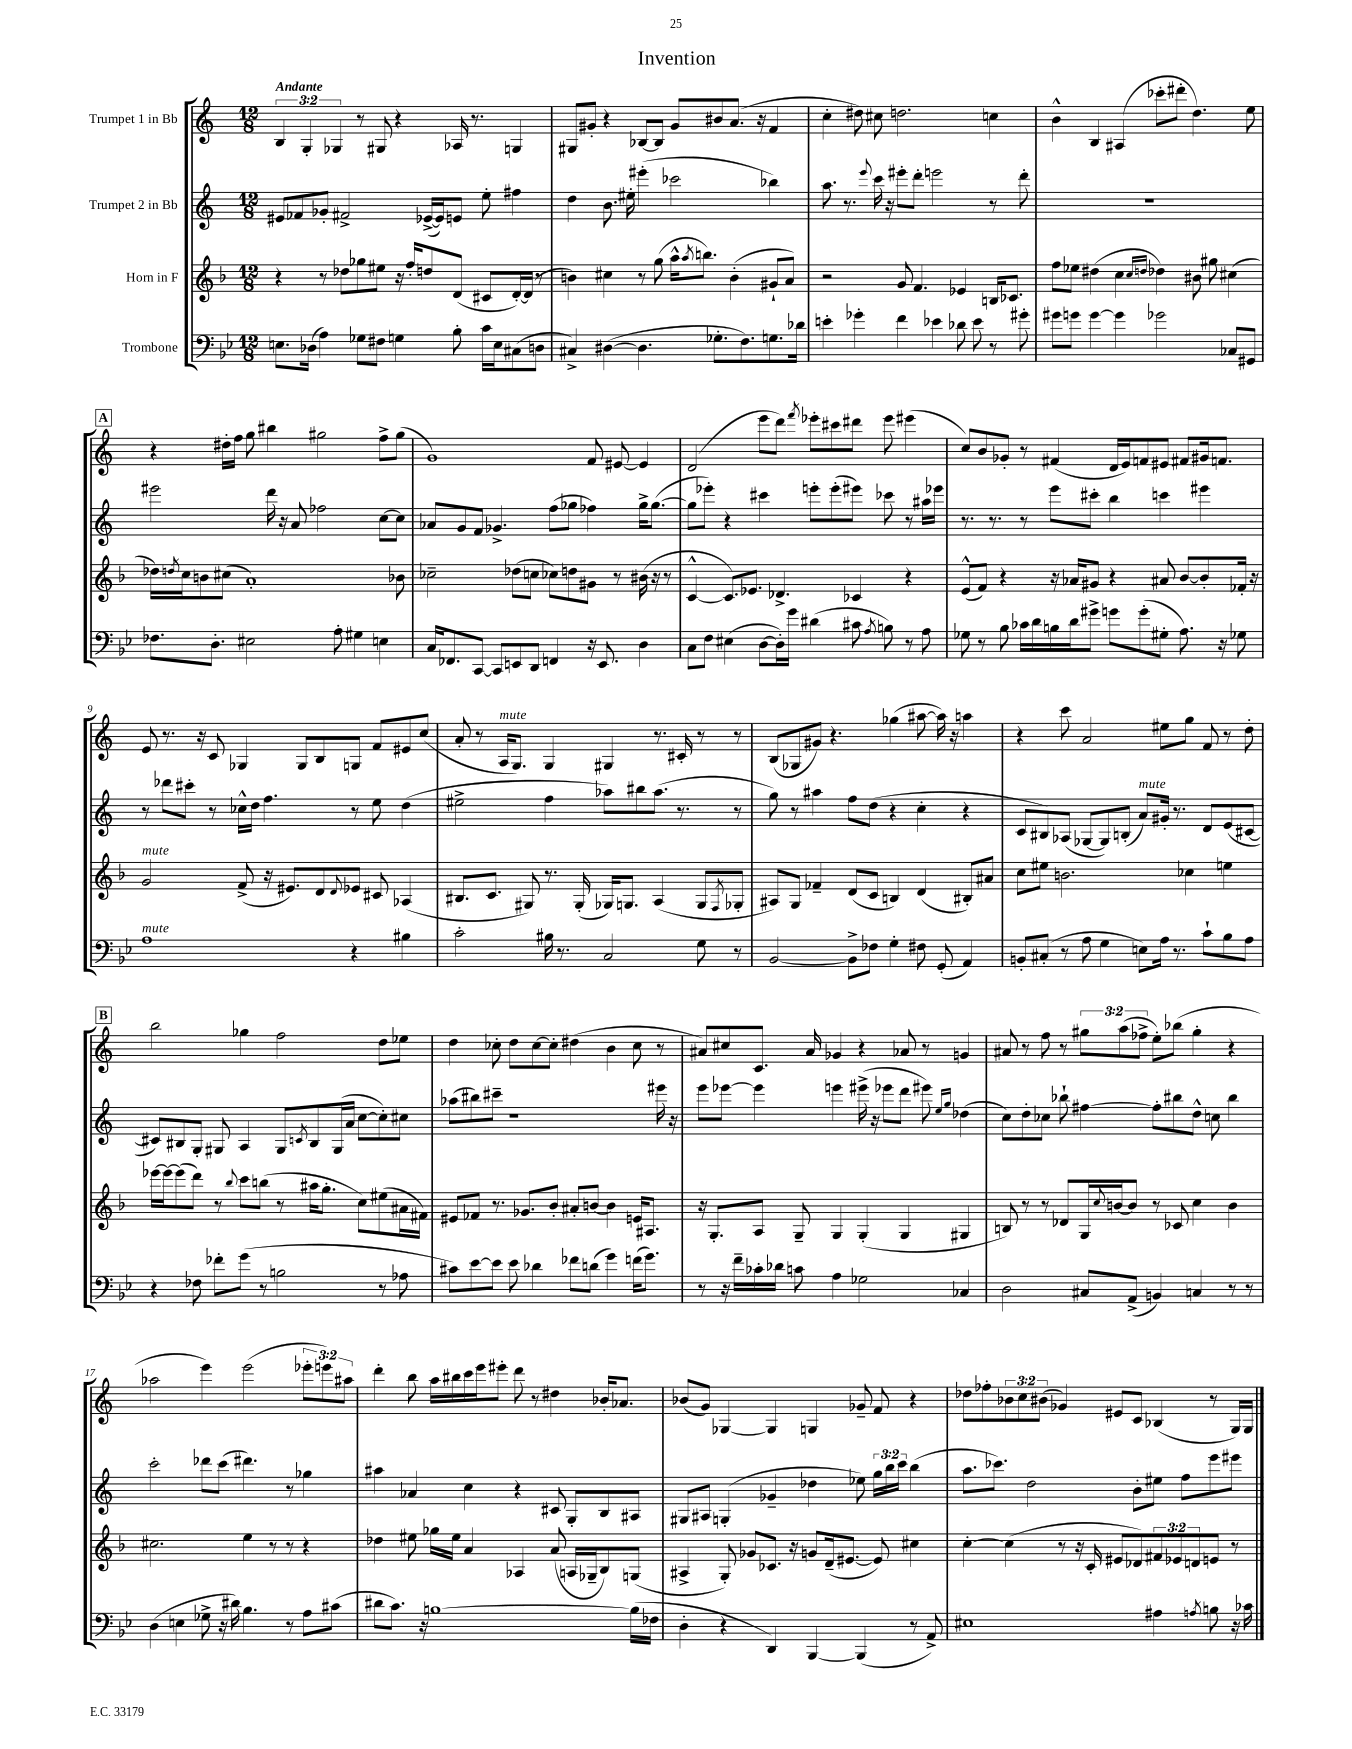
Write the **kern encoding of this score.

**kern	**kern	**kern	**kern
*staff4	*staff3	*staff2	*staff1
*clefF4	*clefG2	*clefG2	*clefG2
*k[b-e-]	*k[b-]	*k[]	*k[]
*M12/8	*M12/8	*M12/8	*M12/8
8.E\L	4r	8e#/L	6B/
.	.	8f-/	.
.	.	.	6G'/
(16D-\Jk	.	.	.
4A\)	8r	8g-'/J	.
.	.	.	6G-/
.	8dd-\L	2f#^/	.
8G-\L	8gg-\	.	8r
8F#\J	8ee#\J	.	8G#/
4G\	16r	.	4r
.	16ff'/LK	.	.
.	8dd/	([16e-^/LL	.
.	.	16e-/]J)	.
8B-'\	(8d/J	8e/J	16A-/
.	.	.	8.r
16c\LL	8c#/L	8ee'\	.
16E\J	.	.	.
(8C#\	[16d'/L)	4ff#\	4G/
.	(16d/]JJ	.	.
8D\J	8r	.	.
=	=	=	=
4C#^/)	4b\)	4dd\	8G#/L
.	.	.	8g#'/J
([4D#\	4cc#\	8.b\	4r
.	.	16ee#'\	.
4.D#\]	8r	(4eee#'\	[8B-/L
.	(8gg\	.	8B-/]J
.	16aa^^\LK	2ccc-\	8g#/L
.	8qaa/	.	.
.	8.bb\J)	.	.
8.G-'\L	.	.	8b#/
.	(4b'\	.	(8.a/J
8.F\)	.	.	.
.	.	.	16r
8.G\	8g#`/L	4bb-\)	4f/
.	8a/J)	.	.
16d-\Jk	.	.	.
=	=	=	=
4e'\	2r	8.aa\	4cc'\
.	.	8.r	.
4g-'\	.	.	8dd#\)
.	.	8qqeee/	.
.	.	16ccc\	8cc#\
.	.	16r	.
4f\	8g/	8eee#'\L	2.dd\
.	4.f/	8ddd'\J	.
4e-\	.	2eee\	.
8d-\	4e-/	.	.
8e-\	.	.	.
8r	16B/LK	8r	4cc\
.	8.c-/J	.	.
8g#'\	.	8ddd'\	.
=	=	=	=
8g#\L	8ff\L	1.r	4b^^\
8g\J	8ee-\J	.	.
[4g\	(4dd#\	.	4B/
4g\]	4cc\	.	(4A#/
.	16qqcc/LL	.	.
.	16qqdd/JJ	.	.
2g-\	4dd-\)	.	8ccc-'\L
.	.	.	8ddd#'\J
.	8b#\	.	4.dd\)
.	8gg#\	.	.
8C-/L	(4cc#\	.	.
8GG#/J	.	.	8ee\
=	=	=	=
8.F-\L	16dd-\LL)	2eee#\	4r
.	8qdd/	.	.
.	16cc\J	.	.
.	8b\	.	.
8.D'\J	.	.	.
.	(8cc#\J	.	16dd#'\LL
.	.	.	16ff\JJ
2E#\	1a')	.	8gg\
.	.	16ddd\	4bb#\
.	.	16r	.
.	.	8a/	.
.	.	2ff-\	2gg#\
8A'\	.	.	.
4G#\	.	.	.
4E\	.	[8cc\L	8ff^\L
.	8b-\	8cc\]J	(8gg#\J
=	=	=	=
16C/LK	2cc-~\	8a-/L	1g)
8.FF-/	.	.	.
.	.	8g/	.
[8CC/J	.	8f/J	.
8CC/]L	.	4.g-^/	.
8EE/	(8dd-\L	.	.
8DD/J	8cc\J	.	.
4FF/	8cc-\L)	(8ff\L	.
.	8dd\	8gg-\J	.
16r	8g#\J	4ff-\)	8f/
8.EE/	.	.	.
.	8r	.	[8e#/
4D\	(16b#\	16gg-^\LK	4e#/]
.	16r	([8.gg-\J	.
.	8r	.	.
=	=	=	=
8C\L	[4c^^/	8gg-\]L	(2d/
8F\J	.	8eee-'\J)	.
(4E#\	8.c/]L)	4r	.
.	8.e-/J	.	.
[8D\L	.	4ccc#\	8eee\L
16D'\]L)	4.d-^/	.	8ddd\J)
16g\JJ	.	.	.
.	.	.	8qfff/
(4d#\	.	8eee'\L	8eee-'\L
.	.	(8eee'\	8ccc#\
8c#\	4c-/	8eee#\J)	8ddd#\J
8qA/	.	.	.
8B\)	.	8ccc-\	8eee-\
8r	4r	8r	(4eee#\
8A\	.	16aa#\LL	.
.	.	16eee-\JJ	.
=	=	=	=
8G-\	(8e^^/L	8.r	8cc/L)
8r	8f/J)	.	8b/
.	.	8.r	.
8B-\	4r	.	8g-'/J
16c-\LL	.	8r	8r
16d\	.	.	.
16B\	16r	8eee\L	(4f#/
16d\J	16a-/LK	.	.
8g#^\J	8g#/J	8ccc#'\J	.
8g\L	4r	4bb\	16d/LL
.	.	.	16e/J)
(8g'\	.	.	8f/
8G#'\J	8a#/	4ccc\	8e#/J
8.A\)	[8b-/L	.	8f#/L
.	8b-'/]	4eee#\	16g#/k
16r	.	.	8.f/J
8G-\	16f-'/Jk	.	.
.	16r	.	.
=	=	=	=
1A	2g/	8r	8e/
.	.	8ddd-\L	8.r
.	.	8ccc#'\J	.
.	.	.	16r
.	.	8r	8c/
.	(8f^/	16cc-^^\LL	4G-/
.	.	16dd\JJ	.
.	16r	4.ff\	.
.	8.e#/L)	.	.
.	.	.	8G-/L
.	8d/	.	8B/
.	8qqd/	.	.
4r	8e-/J	8r	8G/J
.	8c#/	8ee\	8f/L
4B#\	(4A-/	(4dd\	8e#/
.	.	.	(8cc/J
=	=	=	=
2c'\	8.B#/L	2ee#^\	8a'/
.	.	.	8r
.	8.c/J	.	.
.	.	.	16A/LK
.	.	.	8.G/J)
.	8G#/)	.	.
16B#\	8.r	4ff\	4G/
8.r	.	.	.
.	(16G#'/	.	.
2C/	16G-/LK)	8aa-\L)	4G#/
.	8.G/J	.	.
.	.	8bb#\	.
.	(4A/	(8.aa-\J	8.r
.	.	8.r	16c#'/
8G\	8G/L	.	8r
.	8qF/	.	.
8r	8G-'/J	8r	8r
=	=	=	=
[2BB-/	8A#/L)	8gg\)	(8B/L
.	8G/J	8r	8G-/
.	4f-~/	4aa#\	8g#/J)
.	.	.	4.r
8BB-^\]L	(8d/L	8ff\L	.
8F-\J	8c/J	(8dd\J	.
4G'\	4B/)	4r	(4gg-\
8F#\	(4d/	4cc'\	[8aa#\
(8GG'/	.	.	16aa#\])
.	.	.	16r
4AA/)	8B#'/L)	4r	4aa\
.	8a#/J	.	.
=	=	=	=
8BB'/L	8cc\L	8c/L	4r
(8C#'/J	8ee#\J	8B#/)	.
8r	2.b\	(8A-/J	8ccc\
8A\	.	[8G-/L	2a/
4G\	.	8G-/])	.
.	.	(8B'/J	.
8E\L)	.	8a/L)	.
16A\Jk	.	16g#'/Jk	8ee#\L
8.r	.	8.r	.
.	4cc-\	.	8gg\J
8c`\L	.	8d/L	8f/
8B-\	4ee\	(8e/	8r
8A\J	.	[8c#/J	8dd'\
=	=	=	=
4r	[16eee-\LL	8c#/]L)	2bb\
.	16eee-\_J	.	.
.	(8eee-\]	8B#/	.
8F-\	8ddd\J)	8G'/J	.
8f-'\L	8r	8G#/	.
.	8qqbb-/	.	.
(8g\J	8ccc\L	4A/	4gg-\
8r	(8bb\J	.	.
2B\	8r	8G#/L	2ff\
.	.	8qc/	.
.	16aa#\LK	8B#/	.
.	8.gg'\J	.	.
.	.	(16G#/L	.
.	.	16a/JJ	.
.	8cc\L)	[8cc\L	.
8r	(8ee#\	8cc'\])	8dd\L
8A-\	16a#\L	8cc#\J	8ee-\J
.	16f#\JJ)	.	.
=	=	=	=
8c#\L)	8e#/L	(8aa-\L	4dd\
[8e-\	8f-/J	8bb#\)	.
8e-\]J	8.r	8ccc#~\J	8cc-'\
8e-\	.	1r	8dd\L
.	8.g-/L	.	.
4d-\	.	.	[8cc-\
.	8b-'/J	.	8cc-'\]J
8f-\L	8a#'/L	.	(4dd#\
(8d\J	[8b/J	.	.
4g\)	4b\]	.	4b\
(16f\LK	16e/LK	.	8cc-\
8.g\J)	8.A#/J	.	.
.	.	16eee#\	8r
.	.	16r	.
=	=	=	=
8r	16r	8eee\L	8a#/L)
.	8.G'/L	.	.
16r	.	[8eee-\J	8cc#/
16f~\LL	.	.	.
16c-'\	8A/J	4eee-\]	8.c/J
16d-\JJ	.	.	.
8c\	8G~/	.	.
.	.	.	16a#/
4A\	4G/	4eee\	4g-/
2G-\	(4G'/	(16eee#^\	4r
.	.	16r	.
.	.	8eee-\L	.
.	4G/	8ddd\J	8a-/
.	.	8eee#\)	8r
.	.	16qqee/LL	.
.	.	16qqgg/JJ	.
4C-/	4G#/	(4dd-\	4g/
=	=	=	=
2D\	8B/)	8cc\L)	8a#/
.	8r	8dd'\	8r
.	8r	8cc-\J	8ff\
.	8d-/L	8bb-`\	8r
8C#/L	16G/L	[4ff#\	12gg#\L
.	8qqcc/	.	.
.	[16b/J	.	.
.	.	.	(12aa\
(8AA^/J	8b/]J	.	.
.	.	.	12ff-^\J
4BB/)	8r	8ff#'\]L	8ee'\L)
.	8c-/	8bb#\	(8bb-\J
4C/	4cc\	8dd^^\J	4gg#'\
.	.	8cc\	.
8r	4b\	4bb#\	4r
8r	.	.	.
=	=	=	=
(4D\	2.cc#\	2ccc'\	2aa-\
4E\	.	.	.
8G-^\	.	8ddd-\L	4eee\)
16r	.	(8ccc\J	.
16d#\)	.	.	.
4.B-\	4ee\	4.ddd#\)	(2eee\
.	8r	.	.
8r	8r	8r	.
8A\L	4r	4gg-\	12eee-'\L
.	.	.	12eee\)
(8c#\J	.	.	.
.	.	.	12aa#\J
=	=	=	=
8d#\L	4dd-\	4aa#\	4ddd'\
8.c\J)	.	.	.
.	8ee#\	4a-/	8bb\
16r	.	.	.
[1B	16gg-\LL	.	16aa\LL
.	16ee#\JJ	.	16bb#\
.	4a/	4cc\	16ccc\
.	.	.	16eee\J
.	.	.	8eee#'\J
.	4A-/	4r	8ddd\
.	.	.	8r
.	(8a/	8c#/	4dd#\
.	16A/LL	8G'/L	.
.	16G-~/J	.	.
.	8B-/)	8B/	16b-'/LK
.	.	.	8.a-/J
(16B\]LL	(8G/J	8A#/J	.
16F-\JJ	.	.	.
=	=	=	=
4D'\	4A#^/	8G#/L	(8b-/L
.	.	8A#/J	8g/J)
4r	8G'/)	(4G'/	[4G-/
.	8g-/L	.	.
4DD/)	8.c-/J	4g-~/	4G-/]
.	16r	.	.
[4BBB-/	8g/L	4dd-\	4G/
.	(16d~/k	.	.
.	[8.e#/J	.	.
(4BBB-/]	.	8ee-\)	8g-~/
.	8e#/])	24gg\LL	8f/
.	.	24bb\	.
.	.	24ccc\JJ	.
8r	4cc#\	(4bb\	4r
8AA^/)	.	.	.
=	=	=	=
1E#	[4cc'\	8.aa\L	8dd-\L
.	.	.	8ff-'\
.	.	8.ccc-\J)	.
.	(4cc\]	.	12b-\
.	.	.	12cc\
.	.	2dd\	.
.	.	.	(12b#\J
.	8r	.	4g-/)
.	16r	.	.
.	16c'/	.	.
.	8e#/L	.	8e#/L
.	8d-/)	8b'\L	8c/J
4A#\	12f#/	8ee#\J	(4B-/
.	12e-/	.	.
.	.	8ff\L	.
.	12d/	.	.
8qA/	.	.	.
8B\	8e/J	8eee\	8r
16r	8r	8eee#\J	16G/LL)
16c-\	.	.	16G/JJ
==	==	==	==
*-	*-	*-	*-
